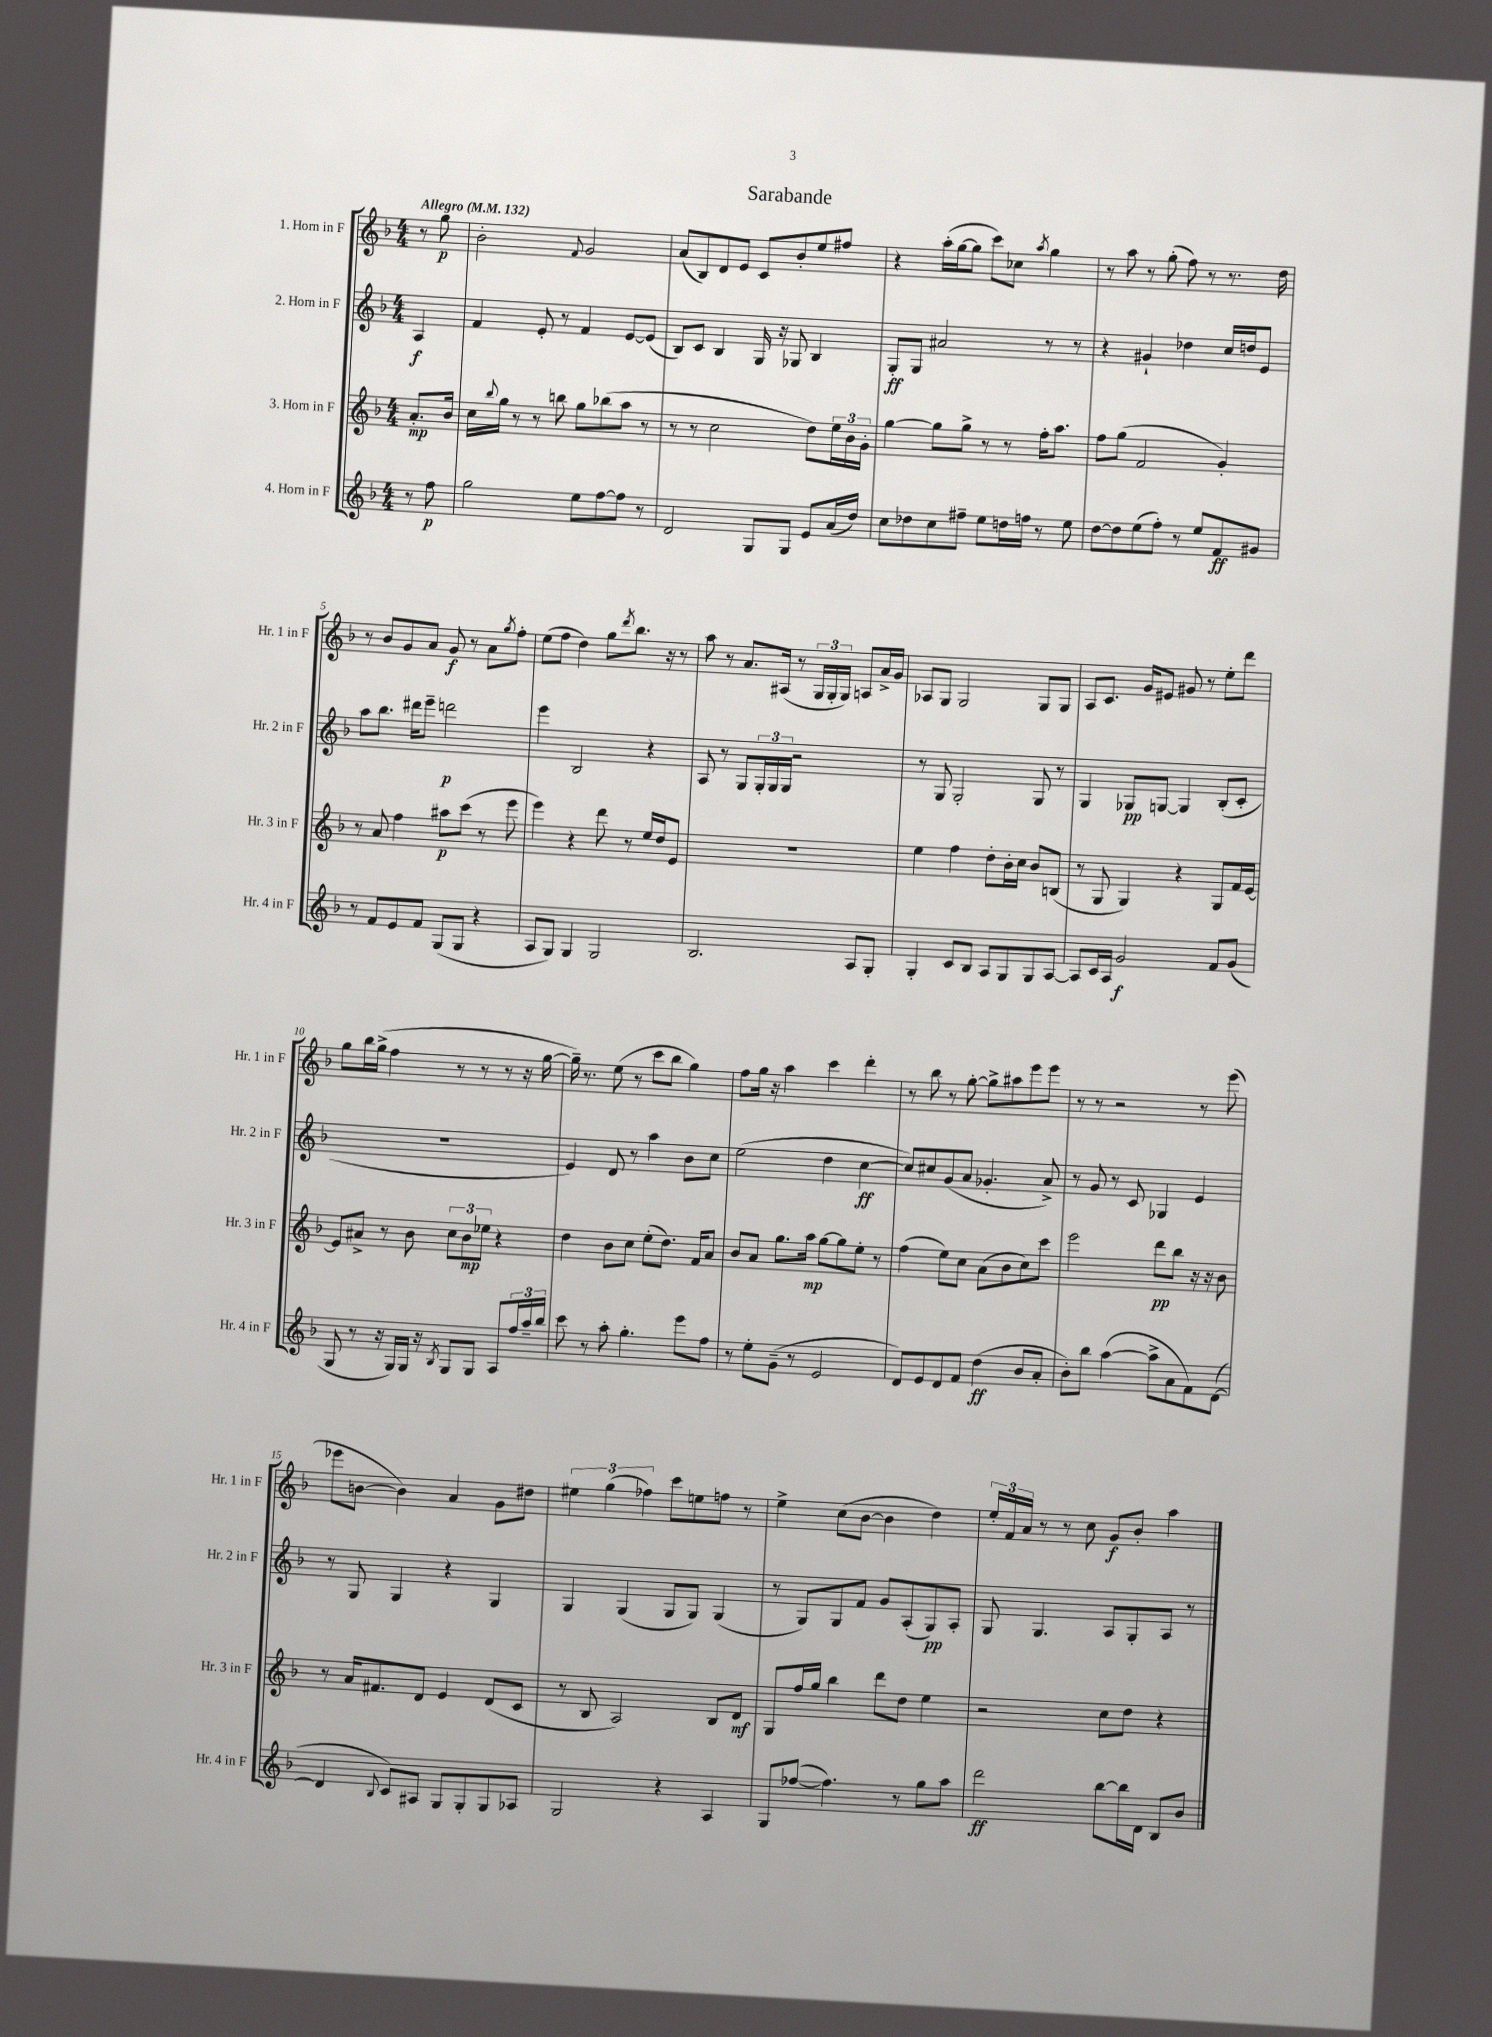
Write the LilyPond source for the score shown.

\header { title = "Sarabande" }
<<
\new StaffGroup <<
\new Staff = "s0" \with { instrumentName = "1. Horn in F" shortInstrumentName = "Hr. 1 in F" } {
    \clef treble \key f \major \numericTimeSignature \time 4/4 \partial 4 \tempo "Allegro" 4 = 132
    r8 g''8\p |
    bes'2-. \appoggiatura { f'8 } g'2 |
    a'8( bes8) d'8 e'8 c'8 bes'8-. e''8 fis''8 |
    r4 a''16-.( g''16~ g''8 c'''8) ces''8 \acciaccatura { a''8 } g''4 |
    r8 a''8 r8 g''8-.( f''8) r8 r8. d''16 |
    r8 bes'8 g'8 a'8 g'8\f r8 a'8 \acciaccatura { g''8 } f''8-. |
    e''8( f''8 d''4) g''8 \acciaccatura { d'''8 } bes''8. r16 r8 |
    a''8 r8 a'8. ais16( r8 \tuplet 3/2 { g16 g16-. g16) } a8 a'16-> g'16 |
    aes8 g8 g2 g8 g8 |
    a8 c'8. g'16 eis'8 gis'8 r8 e''8-. d'''8 |
    g''8 bes''16 g''16->( f''4 r8 r8 r8 r16 g''16~ |
    g''16--) r8. e''8( r8 c'''8 bes''8 g''4) |
    f''8 g''16 r16 a''4 c'''4 d'''4-. |
    r8 bes''8 r8 g''8~-. g''8-> ais''8 e'''8 e'''8 |
    r8 r8 r2 r8 e'''8( |
    ees'''8 b'8~ b'4) a'4 g'8 dis''8 |
    \tuplet 3/2 { eis''4 g''4( fes''4) } c'''8 e''8 f''8 r8 |
    e''4-> c''8( bes'8~ bes'4 d''4) |
    \tuplet 3/2 { e''16-. f'16 a'16 } r8 r8 c''8 g'8\f bes'8-. a''4 \bar "|." |
}
\new Staff = "s1" \with { instrumentName = "2. Horn in F" shortInstrumentName = "Hr. 2 in F" } {
    \clef treble \key f \major \numericTimeSignature \time 4/4 \partial 4
    a4\f |
    f'4 e'8-. r8 f'4 e'8~ e'8( |
    bes8) c'8 bes4 g16 r16 ges8 bes4 |
    g8-.\ff g8 ais'2 r8 r8 |
    r4 gis'4-! des''4 c''16 d''16 e'8 |
    a''8 bes''8. dis'''16 e'''8-- d'''2\p |
    e'''4 bes2 r4 |
    a8 r8 g8 \tuplet 3/2 { g16-. g16 g16 } r2 |
    r8 g8 g2-. g8 r8 |
    g4 ges8\pp g8~ g4 bes8-.( c'8-. |
    r1 |
    e'4) d'8 r8 a''4 bes'8 c''8 |
    e''2( d''4 c''4~\ff |
    c''8) cis''8 g'8( a'8 ges'4.-. a'8->) |
    r8 g'8 r8 c'8 ges4 e'4 |
    r8 g8 g4 r4 g4 |
    g4 g4( g8 g8) g4( |
    r8 g8) g8 f'8 g'8 a8-.( g8\pp) a8-. |
    g8 g4. a8 g8-. a8 r8 \bar "|." |
}
\new Staff = "s2" \with { instrumentName = "3. Horn in F" shortInstrumentName = "Hr. 3 in F" } {
    \clef treble \key f \major \numericTimeSignature \time 4/4 \partial 4
    a'8.-.\mp bes'16 |
    c''16 \appoggiatura { bes''8 } g''16 r8 r8 b''8 g''8 bes''8( a''8 r8 |
    r8 r8 c''2 d''8) \tuplet 3/2 { e''16 bes'16 g'16-. } |
    g''4~ g''8 g''8-> r8 r8 f''16-. a''8. |
    f''8 g''8( f'2 g'4-.) |
    r8 a'8 f''4 ais''8\p c'''8( r8 e'''8 |
    e'''4) r4 d'''8 r8 e''16 d''16 e'8 |
    R1 |
    e''4 f''4 d''8-. bes'16-. c''16 bes'8 b8( |
    r8 g8 g4) r4 g8 f'16 e'16~ |
    e'8 ais'8-> r8 bes'8 \tuplet 3/2 { c''8 bes'8\mp ees''8 } r4 |
    d''4 bes'8 c''8 e''8-.( d''8.) f'16 a'8 |
    bes'8 a'8 g''8. a''16\mp g''8~ g''8 e''8-. r8 |
    f''4( e''8) c''8 a'8( bes'8 c''8) c'''8 |
    e'''2 d'''8\pp bes''8 r16 r16 bes'8 |
    r8 a'16 fis'8. d'8 e'4 d'8( c'8 |
    r8 bes8 a2) bes8 d'8\mf |
    g8 f''16 g''16 bes''4 d'''8 d''8 e''4 |
    r2 c''8 d''8 r4 \bar "|." |
}
\new Staff = "s3" \with { instrumentName = "4. Horn in F" shortInstrumentName = "Hr. 4 in F" } {
    \clef treble \key f \major \numericTimeSignature \time 4/4 \partial 4
    r8 f''8\p |
    g''2 e''8 f''8~ f''8 r8 |
    d'2 g8 g8 e'8 a'16( d''16) |
    c''8 des''8 c''8 fis''8-- e''8 d''16 f''16 r8 e''8 |
    d''8~ d''8 e''8( f''8-.) r8 e''8 f'8\ff gis'8 |
    r8 f'8 e'8 f'8 g8( g8 r4 |
    a8 g8) g4 g2 |
    bes2. a8 g8-. |
    g4-. c'8 bes8 a8 g8 g8 a8~ |
    a8 c'16 a16 g'2\f f'8 g'8( |
    g8 r8 r16 g16) g16 r16 \acciaccatura { bes8 } g8 g8 a8 \tuplet 3/2 { f''16 a''16-- bes''16 } |
    c'''8 r8 a''8-. g''4.-. e'''8 f''8 |
    r8 e''8-. g'8--( r8 e'2 |
    d'8) e'8 d'8 f'8 d''4\ff( bes'8 a'8-. |
    bes'8-.) bes''8 a''4~( a''8-> a'8 f'8) d'8~( |
    d'4 \appoggiatura { bes8 } c'8) ais8 g8 g8-. g8 aes8 |
    g2 r4 a4 |
    g8 fes''8~( fes''4.) r8 g''8 a''8 |
    d'''2\ff bes''8~ bes''16 d'16 bes8 bes'8 \bar "|." |
}
>>
>>
